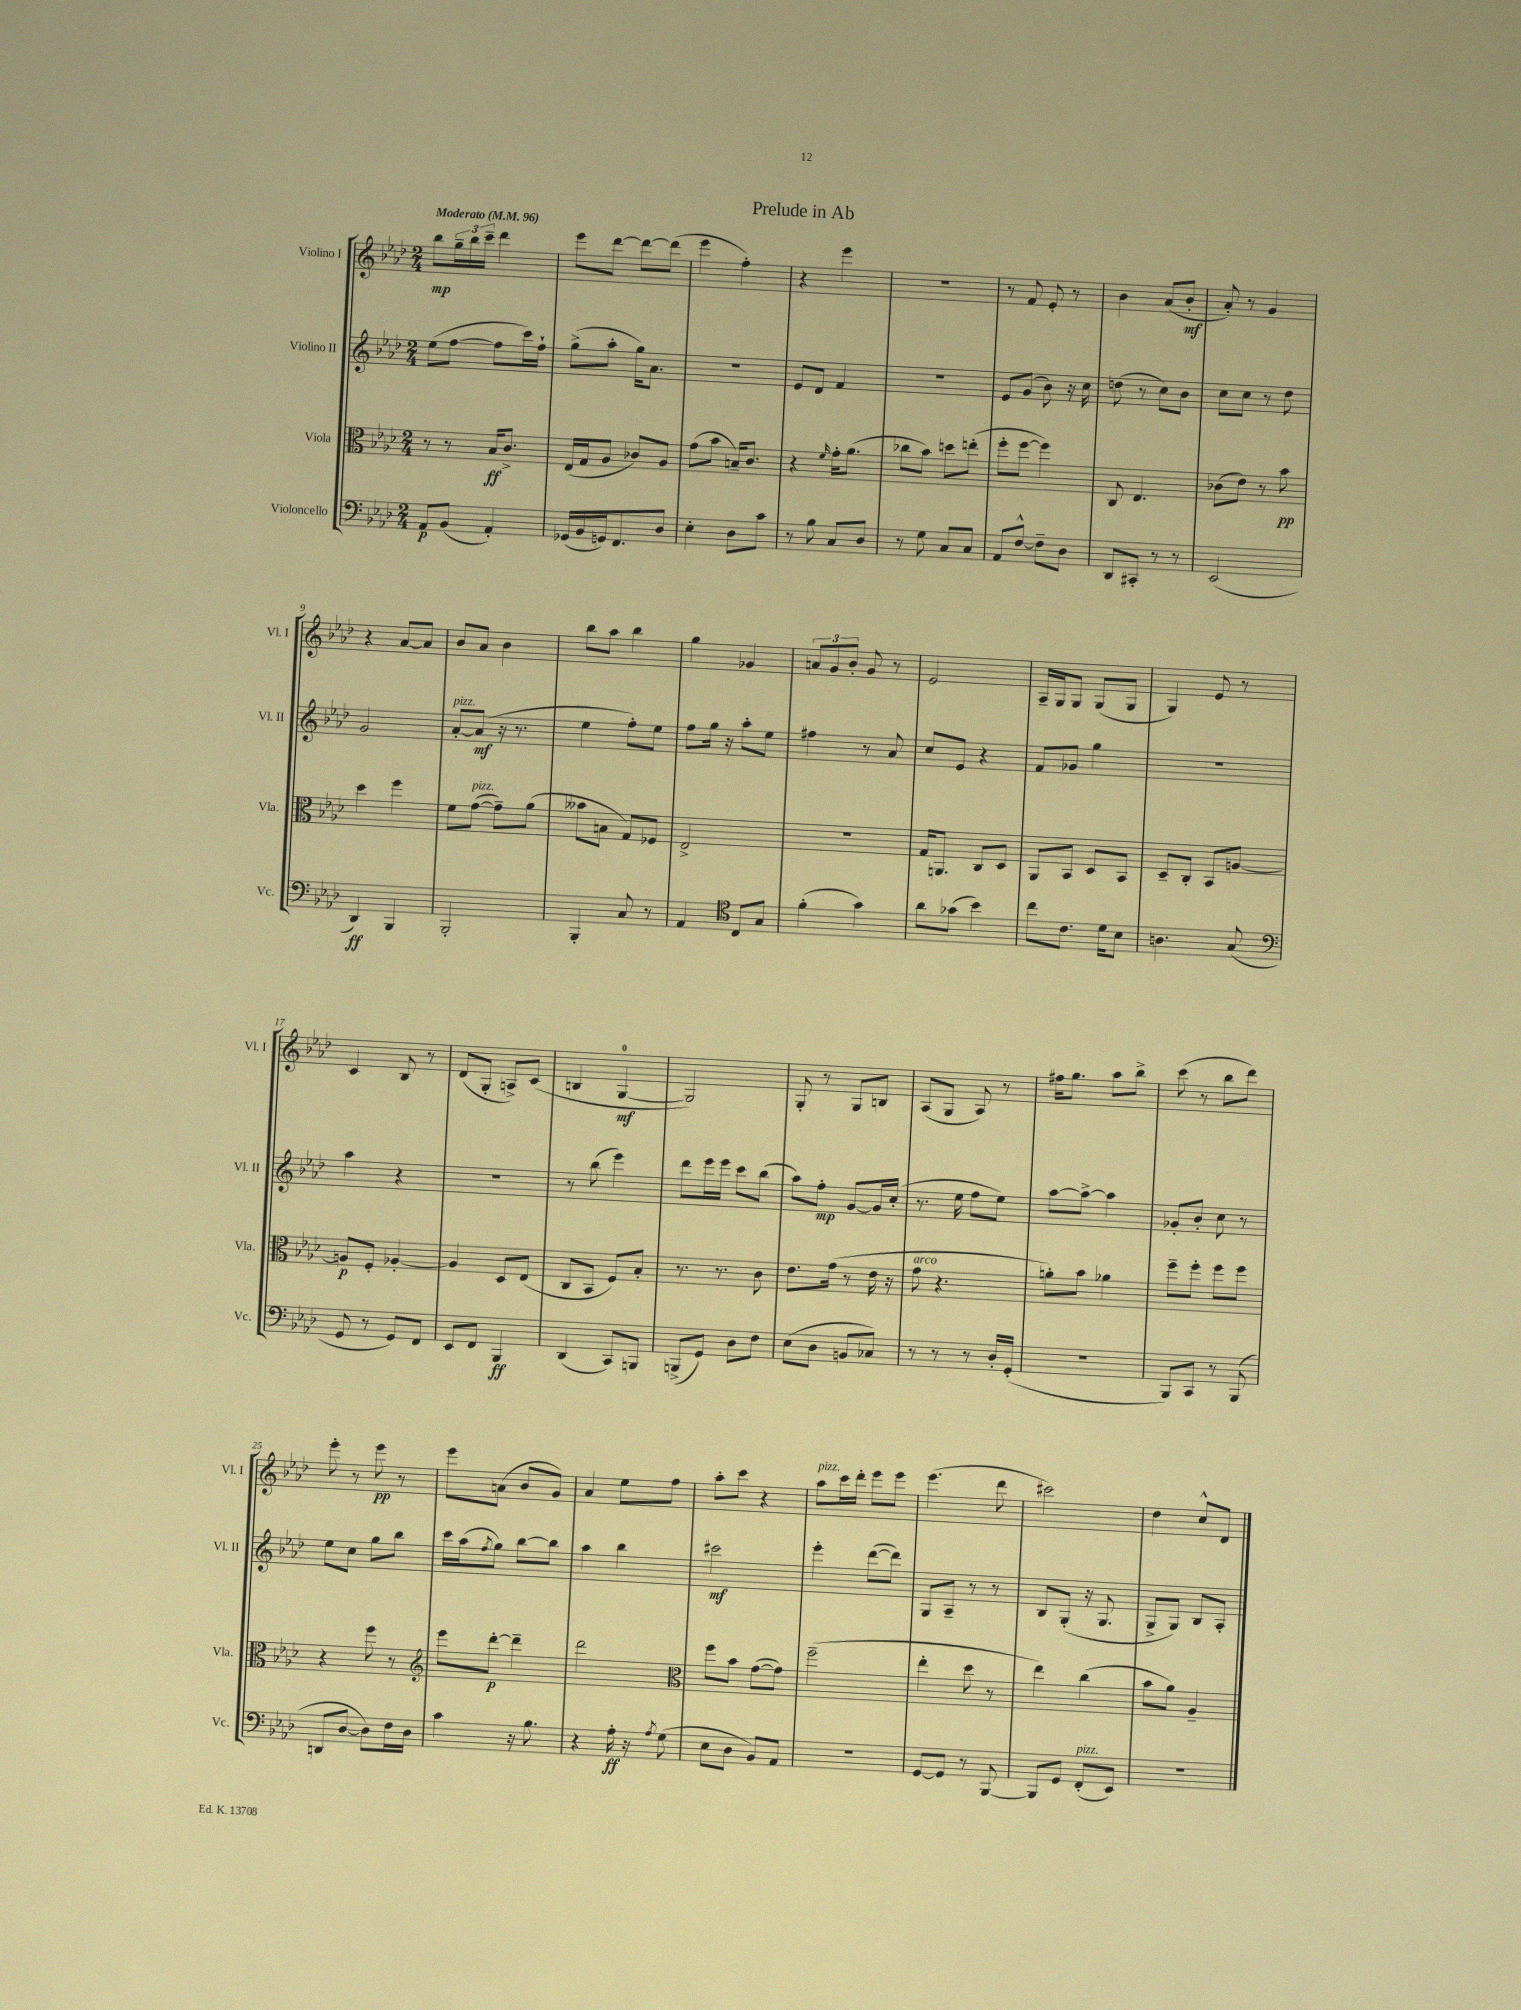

**kern	**dynam	**kern	**dynam	**kern	**dynam	**kern	**dynam
*part4	*part4	*part3	*part3	*part2	*part2	*part1	*part1
*staff4	*staff4	*staff3	*staff3	*staff2	*staff2	*staff1	*staff1
*I"Violoncello	*	*I"Viola	*	*I"Violino II	*	*I"Violino I	*
*I'Vc.	*	*I'Vla.	*	*I'Vl. II	*	*I'Vl. I	*
*clefF4	*	*clefC3	*	*clefG2	*	*clefG2	*
*k[b-e-a-d-]	*	*k[b-e-a-d-]	*	*k[b-e-a-d-]	*	*k[b-e-a-d-]	*
*M2/4	*	*M2/4	*	*M2/4	*	*M2/4	*
*MM96	*	*MM96	*	*MM96	*	*MM96	*
=1	=1	=1	=1	=1	=1	=1	=1
!	!	!	!	!	!	!LO:TX:a:B:t=Moderato	!
8AA-/L	p	8r	.	(8ee-\L	.	8bb-\L	mp
(8BB-/J	.	8r	.	[8ff\J	.	24gg~\L	.
.	.	.	.	.	.	24bb-\	.
.	.	.	.	.	.	24ccc~\JJ	.
4AA-'/)	.	16B-/KL	ff	8ff\L]	.	4ddd-\	.
.	.	8.c^/J	.	.	.	.	.
.	.	.	.	16ccc\L)	.	.	.
.	.	.	.	16ff`\JJ	.	.	.
=2	=2	=2	=2	=2	=2	=2	=2
(16GG-X/LL	.	(16E-/LL	.	(8gg^\L	.	8eee-\L	.
16BB-/	.	16G/J	.	.	.	.	.
16GGn/J)	.	8A-/J	.	8aa-'\J	.	[8ddd-\J	.
8.FF/	.	.	.	.	.	.	.
.	.	8c-X/L)	.	16gg\KL)	.	8ddd-\L_	.
.	.	.	.	8.a-\J	.	.	.
8D-/J	.	8A-/J	.	.	.	(8ddd-\J]	.
=3	=3	=3	=3	=3	=3	=3	=3
4E-'\	.	(8g\L	.	2r	.	4eee-\	.
.	.	8b-\J	.	.	.	.	.
8D-\L	.	16Bn~/KL)	.	.	.	4ff'\)	.
.	.	8.c/J	.	.	.	.	.
8c\J	.	.	.	.	.	.	.
=4	=4	=4	=4	=4	=4	=4	=4
8r	.	4r	.	8e-/L	.	4r	.
8B-\	.	.	.	8d-/J	.	.	.
.	.	16qqf/	.	.	.	.	.
8C/L	.	16g'\KL	.	4f/	.	4eee-\	.
.	.	(8.a-\J	.	.	.	.	.
8D-/J	.	.	.	.	.	.	.
=5	=5	=5	=5	=5	=5	=5	=5
8r	.	8cc-X\L	.	2r	.	2r	.
8G\	.	8b-\J)	.	.	.	.	.
8C/L	.	8ddn\L	.	.	.	.	.
8C/J	.	(8een'\J	.	.	.	.	.
=6	=6	=6	=6	=6	=6	=6	=6
8AA-/L	.	8ff'\L	.	8e-/L	.	8r	.
[8F^^/J	.	[8ff\J	.	(8g/J	.	8f/	.
8F~\L]	.	4ff\])	.	8b-\)	.	8e-'/	.
8D-\J	.	.	.	16r	.	8r	.
.	.	.	.	16cc\	.	.	.
=7	=7	=7	=7	=7	=7	=7	=7
8DD-/L	.	8C/	.	(8ddn\	.	4b-\	.
8CC#X'/J	.	4.E-/	.	8r	.	.	.
8r	.	.	.	8cc\L)	.	(8a-/L	.
8r	.	.	.	8b-\J	.	8b-'/J	mf
=8	=8	=8	=8	=8	=8	=8	=8
(2EE-/	.	(8c-X\L	.	8cc\L	.	8a-'/)	.
.	.	8e-\J)	.	8cc\J	.	8r	.
.	.	8r	.	8r	.	4g/	.
.	.	8b-\	pp	8dd-\	.	.	.
!!LO:LB:g=z
=9	=9	=9	=9	=9	=9	=9	=9
4DD-/)	ff	4dd-\	.	2g/	.	4r	.
4BBB-/	.	4ff\	.	.	.	[8a-/L	.
.	.	.	.	.	.	8a-/J]	.
=10	=10	=10	=10	=10	=10	=10	=10
!	!	!	!	!LO:TX:a:i:t=pizz.	!	!	!
2BBB-'/	.	8f\L	.	[8a-'/L	.	8b-/L	.
!	!	!LO:TX:a:i:t=pizz.	!	!	!	!	!
.	.	([8g\J	.	(8a-/J]	mf	8a-/J	.
.	.	8g~\L])	.	16r	.	4b-\	.
.	.	.	.	8.r	.	.	.
.	.	(8a-\J	.	.	.	.	.
=11	=11	=11	=11	=11	=11	=11	=11
4BBB-'/	.	8b--X\L	.	4ee-\	.	8bb-\L	.
.	.	8Bn\J	.	.	.	8aa-\J	.
8C/	.	8G/L)	.	8ff'\L)	.	4bb-\	.
8r	.	8F-X/J	.	8ee-\J	.	.	.
=12	=12	=12	=12	=12	=12	=12	=12
4AA-/	.	2E-^/	.	8ff\L	.	4gg\	.
.	.	.	.	16gg\Jk	.	.	.
.	.	.	.	16r	.	.	.
*clefC4	*	*	*	*	*	*	*
8C/L	.	.	.	8aa-'\L	.	4g-X/	.
8G/J	.	.	.	8ee-\J	.	.	.
=13	=13	=13	=13	=13	=13	=13	=13
(4f'\	.	2r	.	4ff#X\	.	12an/L	.
.	.	.	.	.	.	12g/	.
.	.	.	.	.	.	12b-'/J	.
4g\)	.	.	.	8r	.	8g/	.
.	.	.	.	8a-/	.	8r	.
=14	=14	=14	=14	=14	=14	=14	=14
8a-\L	.	16G/KL	.	8cc/L	.	2e-/	.
.	.	8.AAn/J	.	.	.	.	.
(8g-X\J	.	.	.	8e-/J	.	.	.
4b-\)	.	8C/L	.	4r	.	.	.
.	.	8D-/J	.	.	.	.	.
=15	=15	=15	=15	=15	=15	=15	=15
8cc\L	.	8AA-/L	.	8f/L	.	16A-~/LL	.
.	.	.	.	.	.	16G/J	.
8.c\J	.	8BB-/J	.	8g-X/J	.	8G/J	.
.	.	8D-/L	.	4gg\	.	(8G/L	.
16d-\KL	.	.	.	.	.	.	.
8B-\J	.	8BB-/J	.	.	.	8G/J	.
=16	=16	=16	=16	=16	=16	=16	=16
4.An\	.	8D-~/L	.	2r	.	4G/)	.
.	.	8C'/J	.	.	.	.	.
.	.	8BB-/L	.	.	.	8e-/	.
(8G/	.	[8An/J	.	.	.	8r	.
!!LO:LB:g=z
=17	=17	=17	=17	=17	=17	=17	=17
*clefF4	*	*	*	*	*	*	*
8GG/	.	8An/L]	p	4aa-\	.	4c/	.
8r	.	8F'/J	.	.	.	.	.
8GG/L)	.	[4A-X'/	.	4r	.	8B-/	.
8FF/J	.	.	.	.	.	8r	.
=18	=18	=18	=18	=18	=18	=18	=18
8EE-/L	.	4A-/]	.	2r	.	(8d-/L	.
8FF/J	.	.	.	.	.	8G'/J	.
4BBB-/	ff	8D-/L	.	.	.	8An^/L)	.
.	.	(8E-/J	.	.	.	(8c/J	.
=19	=19	=19	=19	=19	=19	=19	=19
(4DD-/	.	8C/L	.	8r	.	4Bn/	.
.	.	8BB-/J	.	(8bb-\	.	.	.
8CC/L)	.	8F/L)	.	4eee-\)	.	[4G/	mf
8BBBn/J	.	8B-'/J	.	.	.	.	.
=20	=20	=20	=20	=20	=20	=20	=20
(8BBBn^/L	.	8.r	.	8ddd-\L	.	2G/])	.
8GG/J)	.	.	.	16eee-\L	.	.	.
.	.	8.r	.	16eee-\JJ	.	.	.
8D-\L	.	.	.	8ccc\L	.	.	.
8F\J	.	8c\	.	(8bb-\J	.	.	.
=21	=21	=21	=21	=21	=21	=21	=21
(8E-\L	.	8.e-\L	.	8aa-\L)	.	8G'/	.
8D-\J	.	.	.	8ff'\J	mp	8r	.
.	.	(16g\Jk	.	.	.	.	.
8BBn/L	.	8r	.	[8g/L	.	8G/L	.
8C-X/J)	.	16e-\	.	16g/L]	.	8Bn/J	.
.	.	16r	.	(16cc'/JJ	.	.	.
=22	=22	=22	=22	=22	=22	=22	=22
!	!	!LO:TX:a:i:t=arco	!	!	!	!	!
8r	.	8g\	.	8.r	.	(8A-/L	.
8r	.	4.r	.	.	.	8G/J	.
.	.	.	.	16ee-\	.	.	.
8r	.	.	.	8ff\L	.	8A-/)	.
16D-'/LL	.	.	.	8ee-\J)	.	8r	.
(16GG'/JJ	.	.	.	.	.	.	.
=23	=23	=23	=23	=23	=23	=23	=23
2r	.	8an'\L)	.	[8aa-\L	.	16ff#X\KL	.
.	.	.	.	.	.	8.gg\J	.
.	.	8b-\J	.	8aa-^\J_	.	.	.
.	.	4a-X\	.	4aa-\]	.	8aa-\L	.
.	.	.	.	.	.	8bb-^\J	.
=24	=24	=24	=24	=24	=24	=24	=24
8BBB-/L)	.	8ff~\L	.	8g-X'/L	.	(8ccc\	.
8CC/J	.	8ff'\J	.	8b-'/J	.	8r	.
8r	.	8ff\L	.	8cc\	.	8bb-\L	.
(8BBB-/	.	8ff\J	.	8r	.	8ddd-\J)	.
!!LO:LB:g=z
=25	=25	=25	=25	=25	=25	=25	=25
8DDn/L	.	4r	.	8ee-\L	.	8eee-'\	.
[8D-/J	.	.	.	8cc\J	.	8r	.
8D-\L])	.	8ff\	.	8gg\L	.	8eee-\	pp
16F\L	.	8r	.	8bb-\J	.	8r	.
16D-\JJ	.	.	.	.	.	.	.
=26	=26	=26	=26	=26	=26	=26	=26
*	*	*clefG2	*	*	*	*	*
4c\	.	8eee-\L	.	16ccc\LL	.	8eee-\L	.
.	.	.	.	(16aa-\J	.	.	.
.	.	.	.	8qff/	.	.	.
.	.	[8ddd-'\J	p	8gg\J)	.	(8an\J	.
16r	.	4ddd-~\]	.	[8bb-\L	.	8b-/L	.
8.B-\	.	.	.	.	.	.	.
.	.	.	.	8bb-\J]	.	8g/J)	.
=27	=27	=27	=27	=27	=27	=27	=27
4r	.	2ddd-\	.	4aa-\	.	4a-/	.
16A-'\	ff	.	.	4bb-\	.	8ee-\L	.
16r	.	.	.	.	.	.	.
8qA-/	.	.	.	.	.	.	.
(8G\	.	.	.	.	.	8ff\J	.
=28	=28	=28	=28	=28	=28	=28	=28
*	*	*clefC3	*	*	*	*	*
8E-\L	.	8ff\L	.	2ccc#X\	mf	8aa-'\L	.
8D-\J	.	8b-\J	.	.	.	8ccc\J	.
8BB-/L)	.	([8g\L	.	.	.	4r	.
8AA-/J	.	8g\J])	.	.	.	.	.
=29	=29	=29	=29	=29	=29	=29	=29
!	!	!	!	!	!	!LO:TX:a:i:t=pizz.	!
2r	.	(2ff~\	.	4eee-'\	.	8aa-\L	.
.	.	.	.	.	.	16ccc\L	.
.	.	.	.	.	.	16ddd-'\JJ	.
.	.	.	.	([8ddd-\L	.	8eee-\L	.
.	.	.	.	8ddd-\J])	.	8eee-\J	.
=30	=30	=30	=30	=30	=30	=30	=30
[8GG/L	.	4ee-'\	.	8G/L	.	(4.eee-\	.
8GG/J]	.	.	.	8A-~/J	.	.	.
8r	.	8dd-\	.	8r	.	.	.
[8BBB-/	.	8r	.	8r	.	8ddd-\	.
=31	=31	=31	=31	=31	=31	=31	=31
8BBB-/L]	.	4ee-\)	.	8B-/L	.	2ccc#X\)	.
8GG/J	.	.	.	(8G'/J	.	.	.
!LO:TX:a:i:t=pizz.	!	!	!	!	!	!	!
(8FF'/L	.	(4cc\	.	16r	.	.	.
.	.	.	.	8.G/	.	.	.
8EE-/J)	.	.	.	.	.	.	.
=32	=32	=32	=32	=32	=32	=32	=32
2r	.	8b-\L	.	8G^/L	.	4dd-\	.
.	.	8a-\J)	.	8G/J)	.	.	.
.	.	4A-~/	.	8B-/L	.	8cc^^/L	.
.	.	.	.	8A-'/J	.	8d-/J	.
==	==	==	==	==	==	==	==
*-	*-	*-	*-	*-	*-	*-	*-
